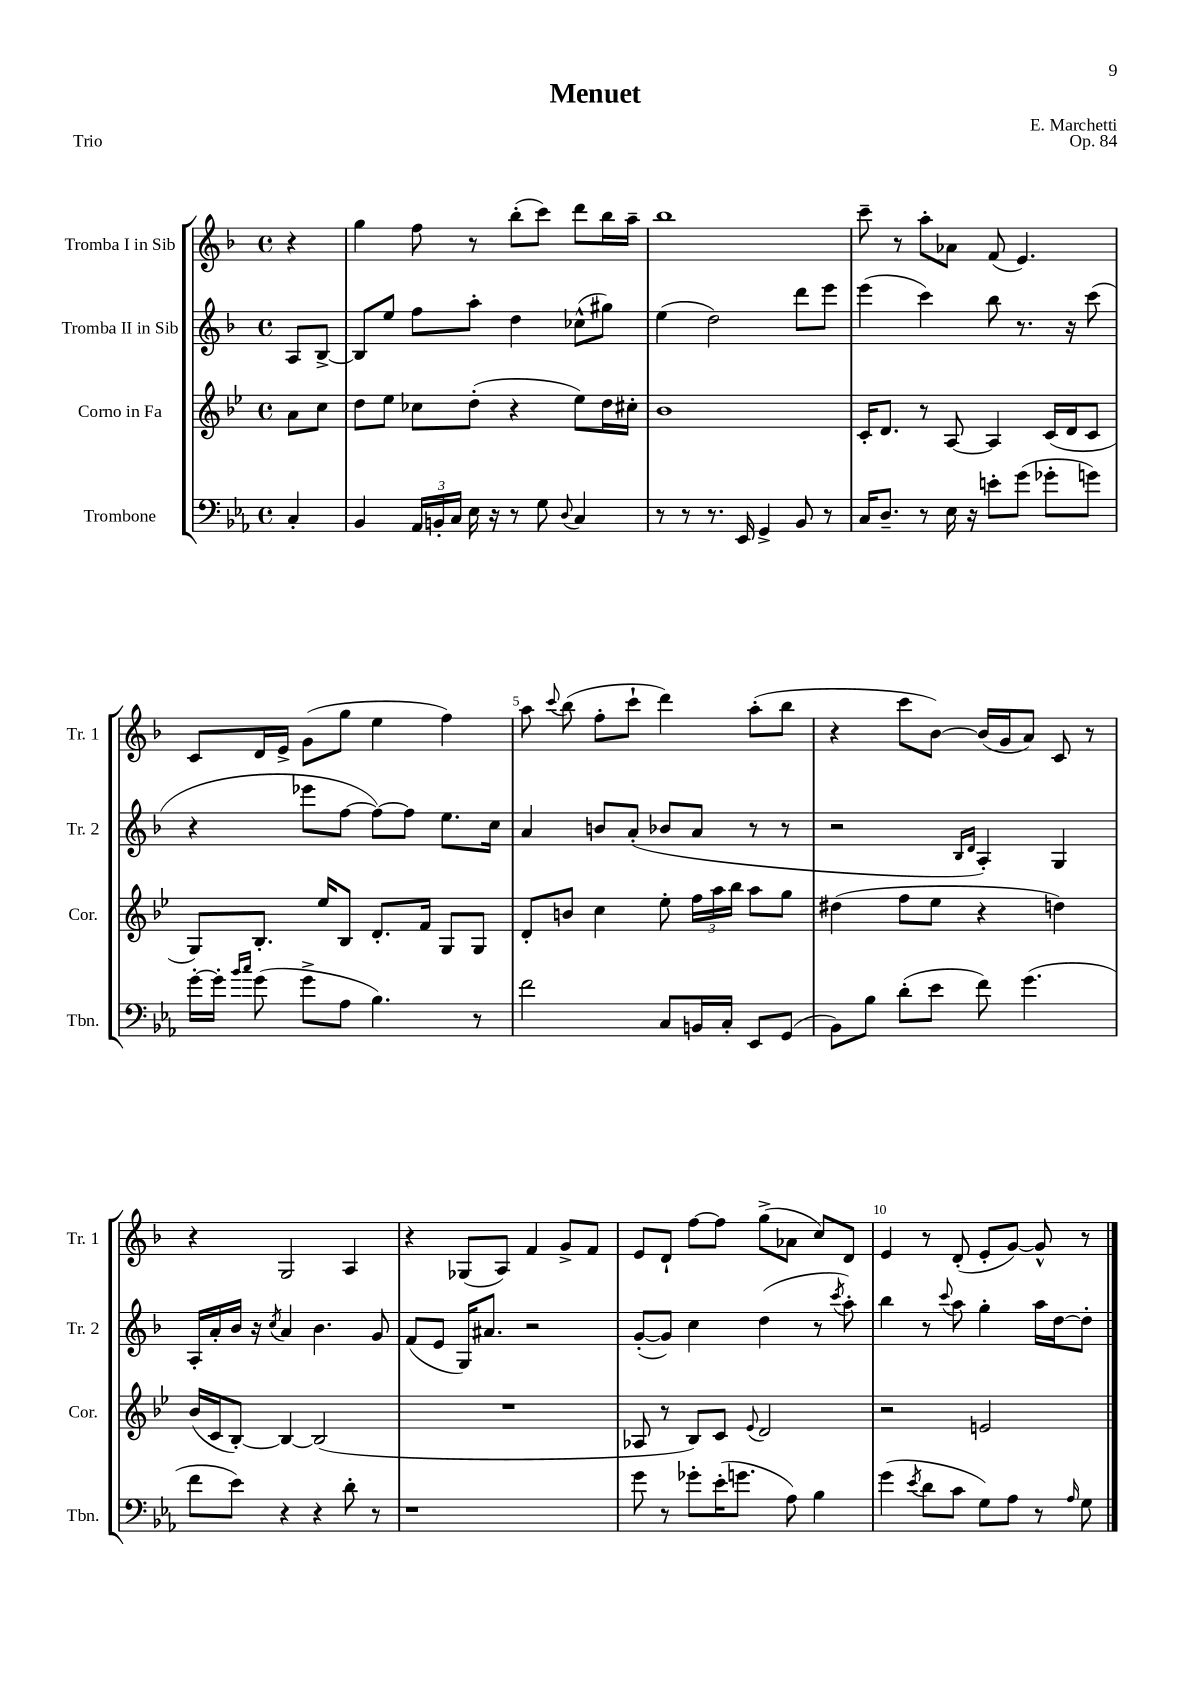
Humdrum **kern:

**kern	**kern	**kern	**kern
*part4	*part3	*part2	*part1
*staff4	*staff3	*staff2	*staff1
*I"Trombone	*I"Corno in Fa	*I"Tromba II in Sib	*I"Tromba I in Sib
*I'Tbn.	*I'Cor.	*I'Tr. 2	*I'Tr. 1
*clefF4	*clefG2	*clefG2	*clefG2
*k[b-e-a-]	*k[b-e-]	*k[b-]	*k[b-]
*M4/4	*M4/4	*M4/4	*M4/4
*met(c)	*met(c)	*met(c)	*met(c)
=	=	=	=
4C'/	8a\L	8A/L	4r
.	8cc\J	[8B-^/J	.
=1	=1	=1	=1
4BB-/	8dd\L	8B-/L]	4gg\
.	8ee-\J	8ee/J	.
24AA-/LL	8cc-X\L	8ff\L	8ff\
24BBn'/	.	.	.
24C/JJ	.	.	.
16E-\	(8dd'\J	8aa'\J	8r
16r	.	.	.
8r	4r	4dd\	(8bb-'\L
8G\	.	.	8ccc\J)
8qqD/	.	.	.
4C/	8ee-\L)	(8cc-X^^\L	8ddd\L
.	16dd\L	8gg#X\J)	16bb-\L
.	16cc#X'\JJ	.	16aa~\JJ
=2	=2	=2	=2
8r	1b-	(4ee\	1bb-
8r	.	.	.
8.r	.	2dd\)	.
16EE-/	.	.	.
4GG^/	.	.	.
8BB-/	.	8ddd\L	.
8r	.	8eee\J	.
=3	=3	=3	=3
16C/KL	16c'/KL	(4eee\	8ccc~\
8.D~/J	8.d/J	.	.
.	.	.	8r
8r	8r	4ccc\)	8aa'\L
16E-\	[8A/	.	8a-X\J
16r	.	.	.
8en'\L	4A/]	8bb-\	(8f/
(8g\J	.	8.r	4.e/)
8g-X'\L	(16c/LL	.	.
.	16d/J	16r	.
8gn\J)	8c/J	(8ccc\	.
!!LO:LB:g=z
=4	=4	=4	=4
[16g'\LL	8G/L)	4r	8c/L
16g'\JJ]	.	.	.
16qqb-/LL	.	.	.
16qqcc/JJ	.	.	.
(8g\	8.B-'/J	.	16d/L
.	.	.	16e^/JJ
8g^\L	.	8eee-X\L	(8g\L
.	16ee-/KL	.	.
8A-\J	8B-/J	[8ff\J	8gg\J
4.B-\)	8.d'/L	8ff\L_)	4ee\
.	.	8ff\J]	.
.	16f/Jk	.	.
.	8G/L	8.ee\L	4ff\)
8r	8G/J	.	.
.	.	16cc\Jk	.
=5	=5	=5	=5
2f\	8d'/L	4a/	8aa\
.	.	.	8qqccc/
.	8bn/J	.	(8bb-\
.	4cc\	8bn/L	8ff'\L
.	.	(8a'/J	8ccc`\J
8C/L	8ee-'\	8b-X/L	4ddd\)
16BBn/L	24ff\LL	8a/J	.
.	24aa\	.	.
16C'/JJ	.	.	.
.	24bb-\JJ	.	.
8EE-/L	8aa\L	8r	(8aa'\L
(8GG/J	8gg\J	8r	8bb-\J
=6	=6	=6	=6
8BB-\L)	(4dd#X\	2r	4r
8B-\J	.	.	.
(8d'\L	8ff\L	.	8ccc\L
8e-\J	8ee-\J	.	[8b-\J)
.	.	16qqB-/LL	.
.	.	16qqd/JJ	.
8f\)	4r	4A'/)	(16b-/LL]
.	.	.	16g/J
(4.g\	.	.	8a/J)
.	4ddn\)	4G/	8c/
.	.	.	8r
!!LO:LB:g=z
=7	=7	=7	=7
8f\L	(16b-/LL	16A'/LL	4r
.	16c/J	16a'/	.
8e-\J)	[8B-'/J)	16b-/JJ	.
.	.	16r	.
.	.	8qcc/	.
4r	4B-/_	4a/	2G/
4r	(2B-/]	4.b-\	.
8d'\	.	.	4A/
8r	.	8g/	.
=8	=8	=8	=8
1r	1r	(8f/L	4r
.	.	8e/J	.
.	.	16G/KL)	(8G-X/L
.	.	8.a#X/J	.
.	.	.	8A/J)
.	.	2r	4f/
.	.	.	8g^/L
.	.	.	8f/J
=9	=9	=9	=9
8g\	8A-X/	([8g'/L	8e/L
8r	8r	8g/J])	8d`/J
8g-X'\L	8B-/L)	4cc\	[8ff\L
(16e-'\K	8c/J	.	8ff\J]
8.gn\J	.	.	.
.	8qqe-/	.	.
.	2d/	(4dd\	(8gg^\L
8A-\)	.	.	8a-X\J
4B-\	.	8r	8cc/L)
.	.	8qccc/	.
.	.	8aa'\)	8d/J
=10	=10	=10	=10
(4g\	2r	4bb-\	4e/
8qe-/	.	.	.
8d\L	.	8r	8r
.	.	8qqccc/	.
8c\J	.	8aa\	(8d'/
8G\L)	2en/	4gg'\	8e'/L
8A-\J	.	.	[8g/J)
8r	.	16aa\LL	8g^^/]
.	.	[16dd\J	.
16qqA-/	.	.	.
8G\	.	8dd'\J]	8r
==	==	==	==
*-	*-	*-	*-
